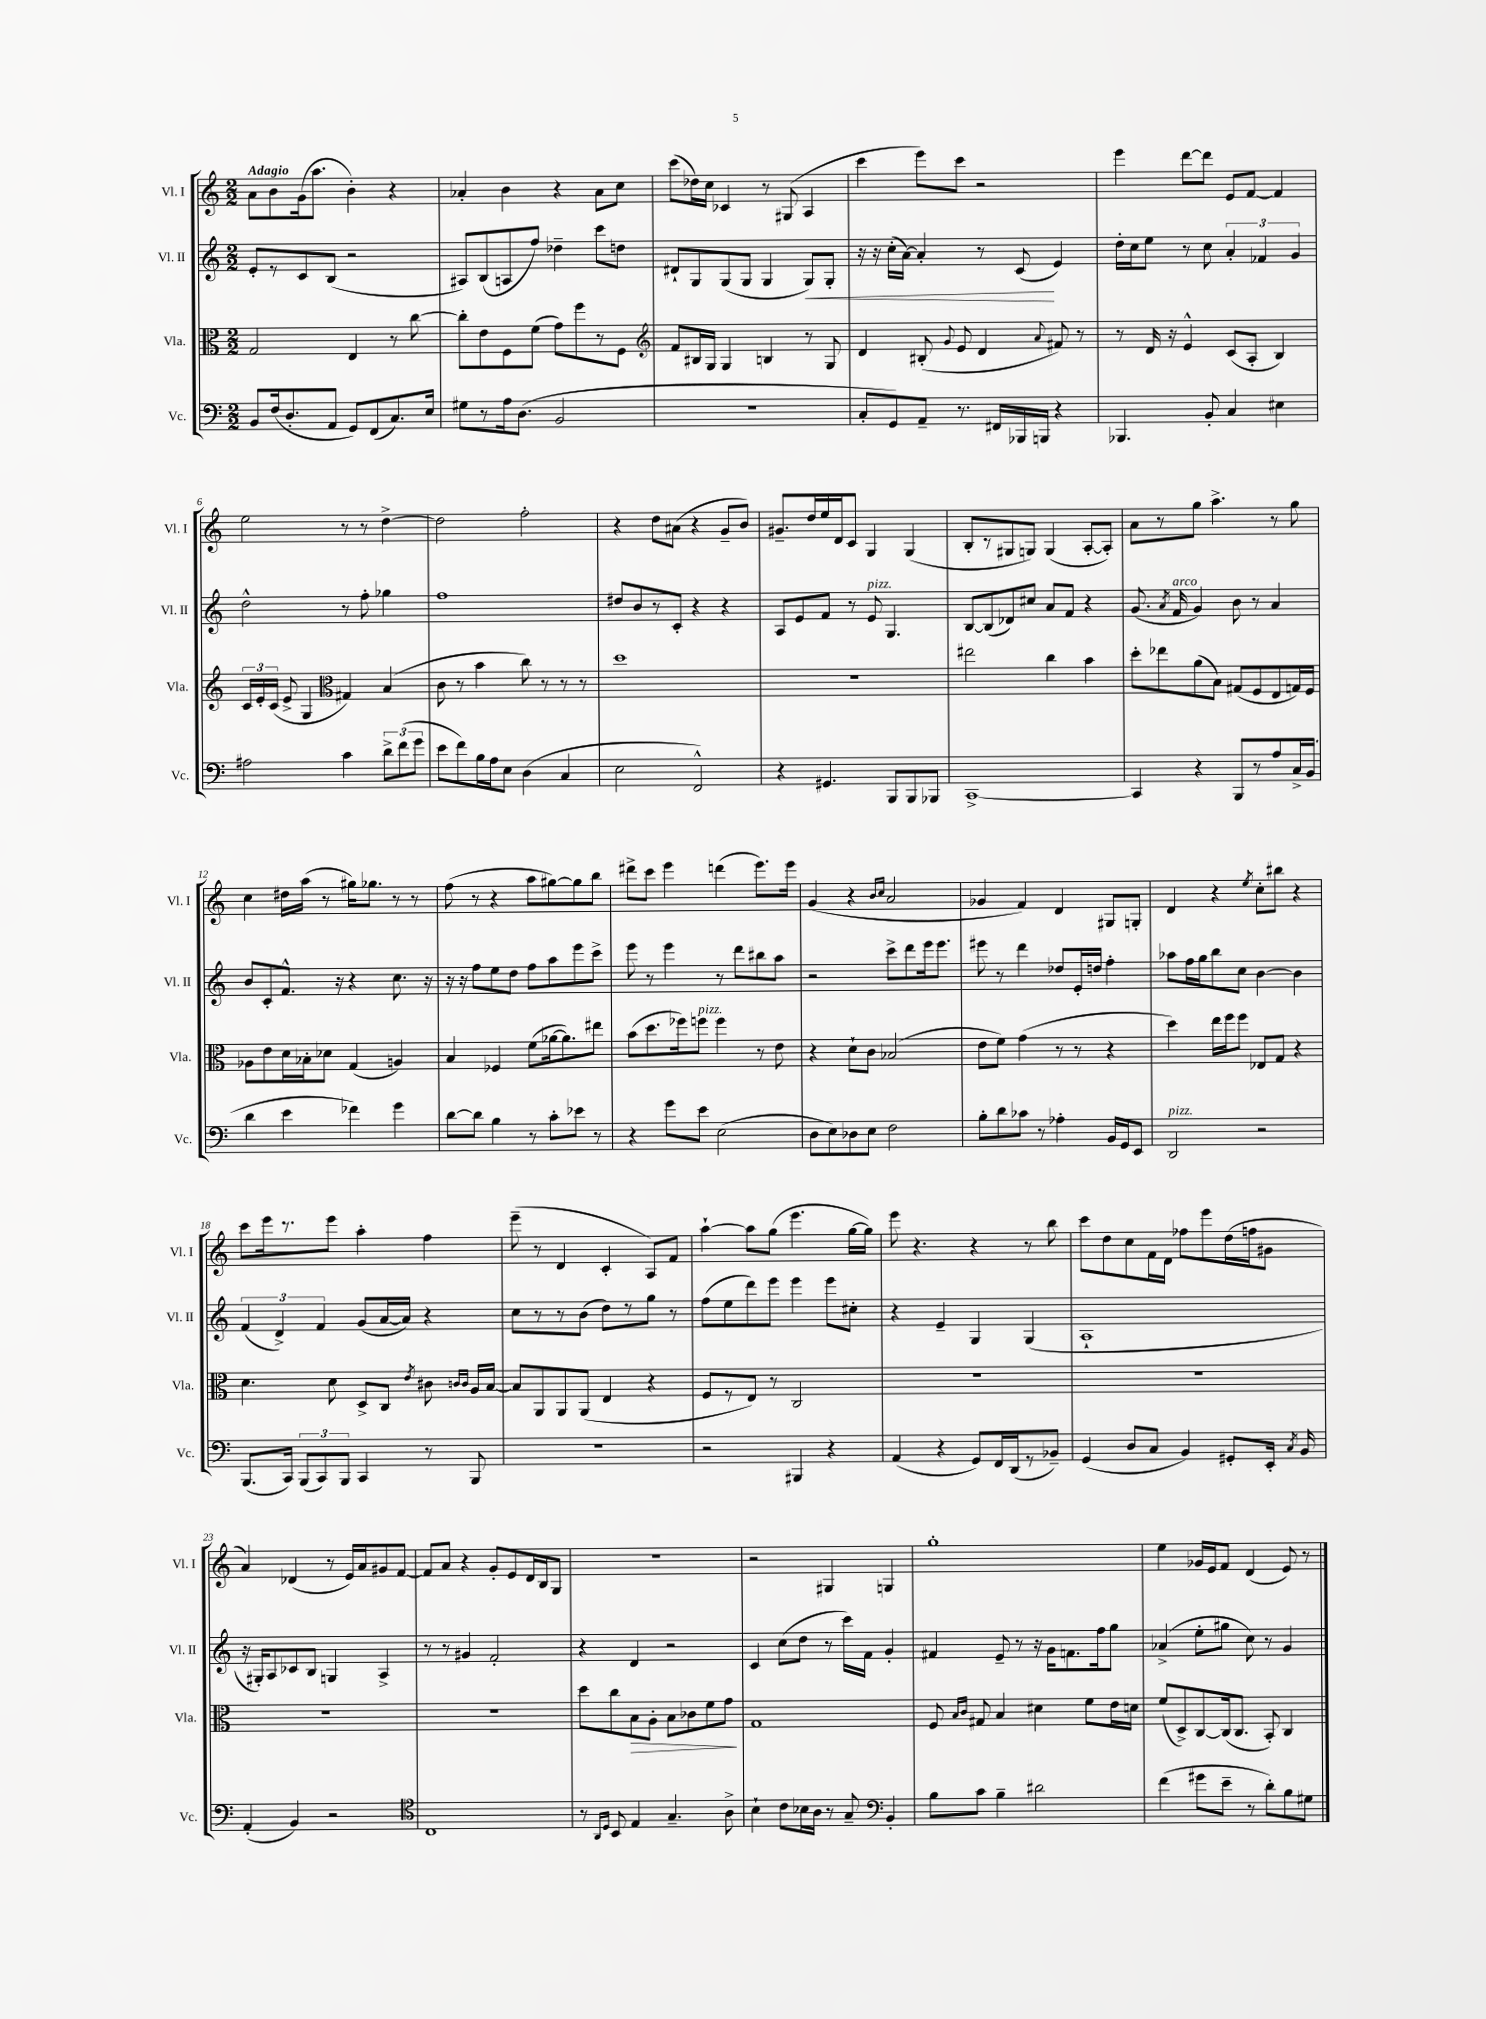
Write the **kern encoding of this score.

**kern	**kern	**kern	**kern
*staff4	*staff3	*staff2	*staff1
*clefF4	*clefC3	*clefG2	*clefG2
*k[]	*k[]	*k[]	*k[]
*M2/2	*M2/2	*M2/2	*M2/2
8BB	2G	8e'	8a
(16F	.	8r	8b
8.D'	.	.	.
.	.	8c	(16g
.	.	.	8.aa
8AA	.	(8B	.
8GG)	4E	2r	4b')
(8FF	.	.	.
8.C)	8r	.	4r
.	[8cc	.	.
16E	.	.	.
=	=	=	=
8G#	8cc']	8A#)	4a-'
8r	8e	(8B	.
16A	8F	8A	4b
(8.D	.	.	.
.	(8f	8ff)	.
2BB	8g)	4dd-~	4r
.	8ff	.	.
.	8r	8ccc	8a-
.	8F	8dd	8cc
=	=	=	=
*	*clefG2	*	*
1r	8f	8d#`	(8ccc
.	16B#	8G	16dd-)
.	16G	.	16cc
.	4G	(8G	4c-
.	.	8G	.
.	4B	4G	8r
.	.	.	(8G#
.	8r	8G)	4A
.	8G	8G'	.
=	=	=	=
8C'	4d	16r	4ccc
.	.	16r	.
8GG)	.	(16cc'	.
.	.	[16a)	.
8AA~	(8B#'	4a']	8eee)
.	8qqg	.	.
8.r	8e	.	8ccc
.	4d	8r	2r
16FF#	.	.	.
16BBB-	.	(8c	.
16BBB	.	.	.
.	8qqa	.	.
4r	8f#)	4e)	.
.	8r	.	.
=	=	=	=
4.BBB-	8r	16dd'	4eee
.	.	16cc	.
.	16d	8ee	.
.	16r	.	.
.	4e^^	8r	[8ddd
8BB'	.	8cc	8ddd]
4C	(8c	6a'	8e
.	8A'	.	[8f
.	.	6f-	.
4E#	4B)	.	4f]
.	.	6g	.
=	=	=	=
2A#	24c	2dd^^	2ee
.	24e'	.	.
.	(24c	.	.
.	8e^	.	.
.	4G	.	.
*	*clefC3	*	*
4c	4G#)	8r	8r
.	.	8ff'	8r
12d^	(4B	4gg-	[4dd^
(12f	.	.	.
12g	.	.	.
=	=	=	=
8e	8c	1ff	2dd]
8f)	8r	.	.
16B	4b	.	.
16A	.	.	.
8E	.	.	.
(4D	8cc)	.	2ff'
.	8r	.	.
4C	8r	.	.
.	8r	.	.
=	=	=	=
2E	1dd	8dd#	4r
.	.	8b	.
.	.	8r	8dd
.	.	8c'	(8a#
2FF^^)	.	4r	4r
.	.	4r	8g~
.	.	.	8b)
=	=	=	=
4r	1r	8A	8.g#~
.	.	8e	.
.	.	.	16dd
4.GG#	.	8f	16ee
.	.	.	16d
.	.	8r	8c
.	.	8e	4G
8BBB	.	4.G	.
8BBB	.	.	(4G
8BBB-	.	.	.
=	=	=	=
[1CC^	2ee#	[8B	8B'
.	.	(8B]	8r
.	.	8d-)	8G#
.	.	8cc#	8G)
.	4cc	8a	(4G
.	.	8f	.
.	4b	4r	[8A'
.	.	.	8A'])
=	=	=	=
4CC]	8dd'	(8.g	8a
.	8ee-	.	8r
.	.	8qa	.
.	.	16f	.
4r	(8a	4g)	8gg
.	8B)	.	4.aa^
8BBB	(8G#	8b	.
8r	8F	8r	.
8A	8E	4a	8r
16C^	16G)	.	8gg
(16BB	16F	.	.
=	=	=	=
4d	8A-	8b	4cc
.	8e	8c'	.
4e	16d	8.f^^	16dd#
.	16B-'	.	(16aa
.	8d-	.	8r
.	.	16r	.
4f-)	(4G	4r	16gg#)
.	.	.	8.gg-
4g	4A)	8.cc	8r
.	.	.	8r
.	.	16r	.
=	=	=	=
[8d	4B	16r	(8ff
.	.	16r	.
8d]	.	8ff	8r
4B	4F-	8ee	4r
.	.	8dd	.
8r	(8f	8ff	8aa
8c'	[16a-	8aa	[8gg#)
.	8.a-])	.	.
8e-	.	8eee	8gg#]
8r	8ee#	8ccc^	8bb
=	=	=	=
4r	(8b	8eee	8ddd#^
.	8.dd	8r	8ccc
8g	.	4eee	4eee
.	16ff-)	.	.
8e	8ff	.	.
(2E	4ff	8r	(4ddd
.	.	8ddd	.
.	8r	8bb#	8.eee)
.	8e	8aa	.
.	.	.	16eee
=	=	=	=
8D	4r	2r	(4g
8E)	.	.	.
8D-	8d`	.	4r
8E	8c	.	.
.	.	.	16qqb
.	.	.	16qqcc
2F	(2B-	8ccc^	2a
.	.	8ddd	.
.	.	16eee	.
.	.	8.eee	.
=	=	=	=
8B'	8e	8eee#	4g-
8d	8f)	8r	.
8c-	(4g	4ddd	4f)
8r	.	.	.
4A-'	8r	8dd-	4d
.	8r	16e'	.
.	.	16dd	.
16BB	4r	4ff'	8G#
16GG	.	.	.
8EE	.	.	8G'
=	=	=	=
2DD	4dd)	8aa-	4d
.	.	16ff	.
.	.	16gg	.
.	16ee	8bb	4r
.	16ff	.	.
.	8ff	8cc	.
.	.	.	8qee
2r	8E-	[4b	8cc'
.	8G	.	8bb#
.	4r	4b]	4r
=	=	=	=
(8.BBB	4.d	(6f	8ccc
.	.	.	16eee
.	.	6d^)	.
16CC)	.	.	8.r
(12BBB	.	.	.
12CC)	.	6f	.
.	8d	.	8eee
12BBB	.	.	.
4CC	8D^	(8g	4aa'
.	8C	[16a	.
.	.	16a])	.
.	8qe	.	.
8r	8c#	4r	4ff
.	16qqc	.	.
.	16qqc	.	.
8BBB	16A	.	.
.	[16B	.	.
=	=	=	=
1r	8B]	8cc	(8eee~
.	8AA	8r	8r
.	8AA	8r	4d
.	(8AA	(8b	.
.	4E	8dd)	4c'
.	.	8r	.
.	4r	8gg	8A)
.	.	8r	8f
=	=	=	=
2r	8F	(8ff	[4aa`
.	8r	8ee	.
.	8E)	8ddd)	8aa]
.	8r	8eee	(8gg
4BBB#	2C	4eee	4.eee
4r	.	8eee	.
.	.	8cc#'	[16gg
.	.	.	16gg])
=	=	=	=
(4AA	1r	4r	8eee
.	.	.	4.r
4r	.	4e~	.
8GG)	.	4G	4r
16FF	.	.	.
(16DD	.	.	.
8r	.	(4G	8r
8BB-~)	.	.	8bb
=	=	=	=
(4GG	1r	1A`	8ccc
.	.	.	8dd
8D	.	.	8cc
8C	.	.	16f
.	.	.	16d
4BB)	.	.	8ff-
.	.	.	8eee
8GG#'	.	.	(16dd
.	.	.	16ff
16EE'	.	.	8g#
8qC	.	.	.
16BB	.	.	.
=	=	=	=
(4AA'	1r	16r	4a)
.	.	16G#')	.
.	.	8A	.
4BB)	.	8c-	(4d-
.	.	8B	.
2r	.	4G	8r
.	.	.	16e)
.	.	.	16a
.	.	4A^	8g#
.	.	.	[8f
=	=	=	=
*clefC4	*	*	*
1C	1r	8r	8f]
.	.	8r	8a
.	.	4g#	4r
.	.	2f'	8g'
.	.	.	8e
.	.	.	16d
.	.	.	16B
.	.	.	8G
=	=	=	=
8r	8dd	4r	1r
16qqAA	.	.	.
16qqD	.	.	.
8BB	8cc	.	.
4E	8B	4d	.
.	8A'	.	.
4.G~	8B	2r	.
.	8c-	.	.
.	8f	.	.
8A^	8g	.	.
=	=	=	=
4B`	1G	4c	2r
8c	.	(8cc	.
16B-	.	8dd	.
16A	.	.	.
8r	.	8r	4G#
8G~	.	16ccc)	.
.	.	16f	.
*clefF4	*	*	*
4BB'	.	4g'	4G
=	=	=	=
8B	8F	4f#	1gg'
.	16qqB	.	.
.	16qqc	.	.
8c	8G#	.	.
4B~	4B	8e~	.
.	.	8r	.
2d#	4d#	16r	.
.	.	16g	.
.	.	8.f	.
.	8f	.	.
.	.	16ff	.
.	16e	8gg	.
.	16d	.	.
=	=	=	=
(4f	(8f	(4a-^	4ee
.	8D^)	.	.
8g#	[8C	8ee'	16g-
.	.	.	16e
8e~	(16C]	8gg#	8f
.	8.C	.	.
8r	.	8cc)	(4d
8d')	8BB')	8r	.
8B	4C	4g	8e)
8G#	.	.	8r
==	==	==	==
*-	*-	*-	*-
